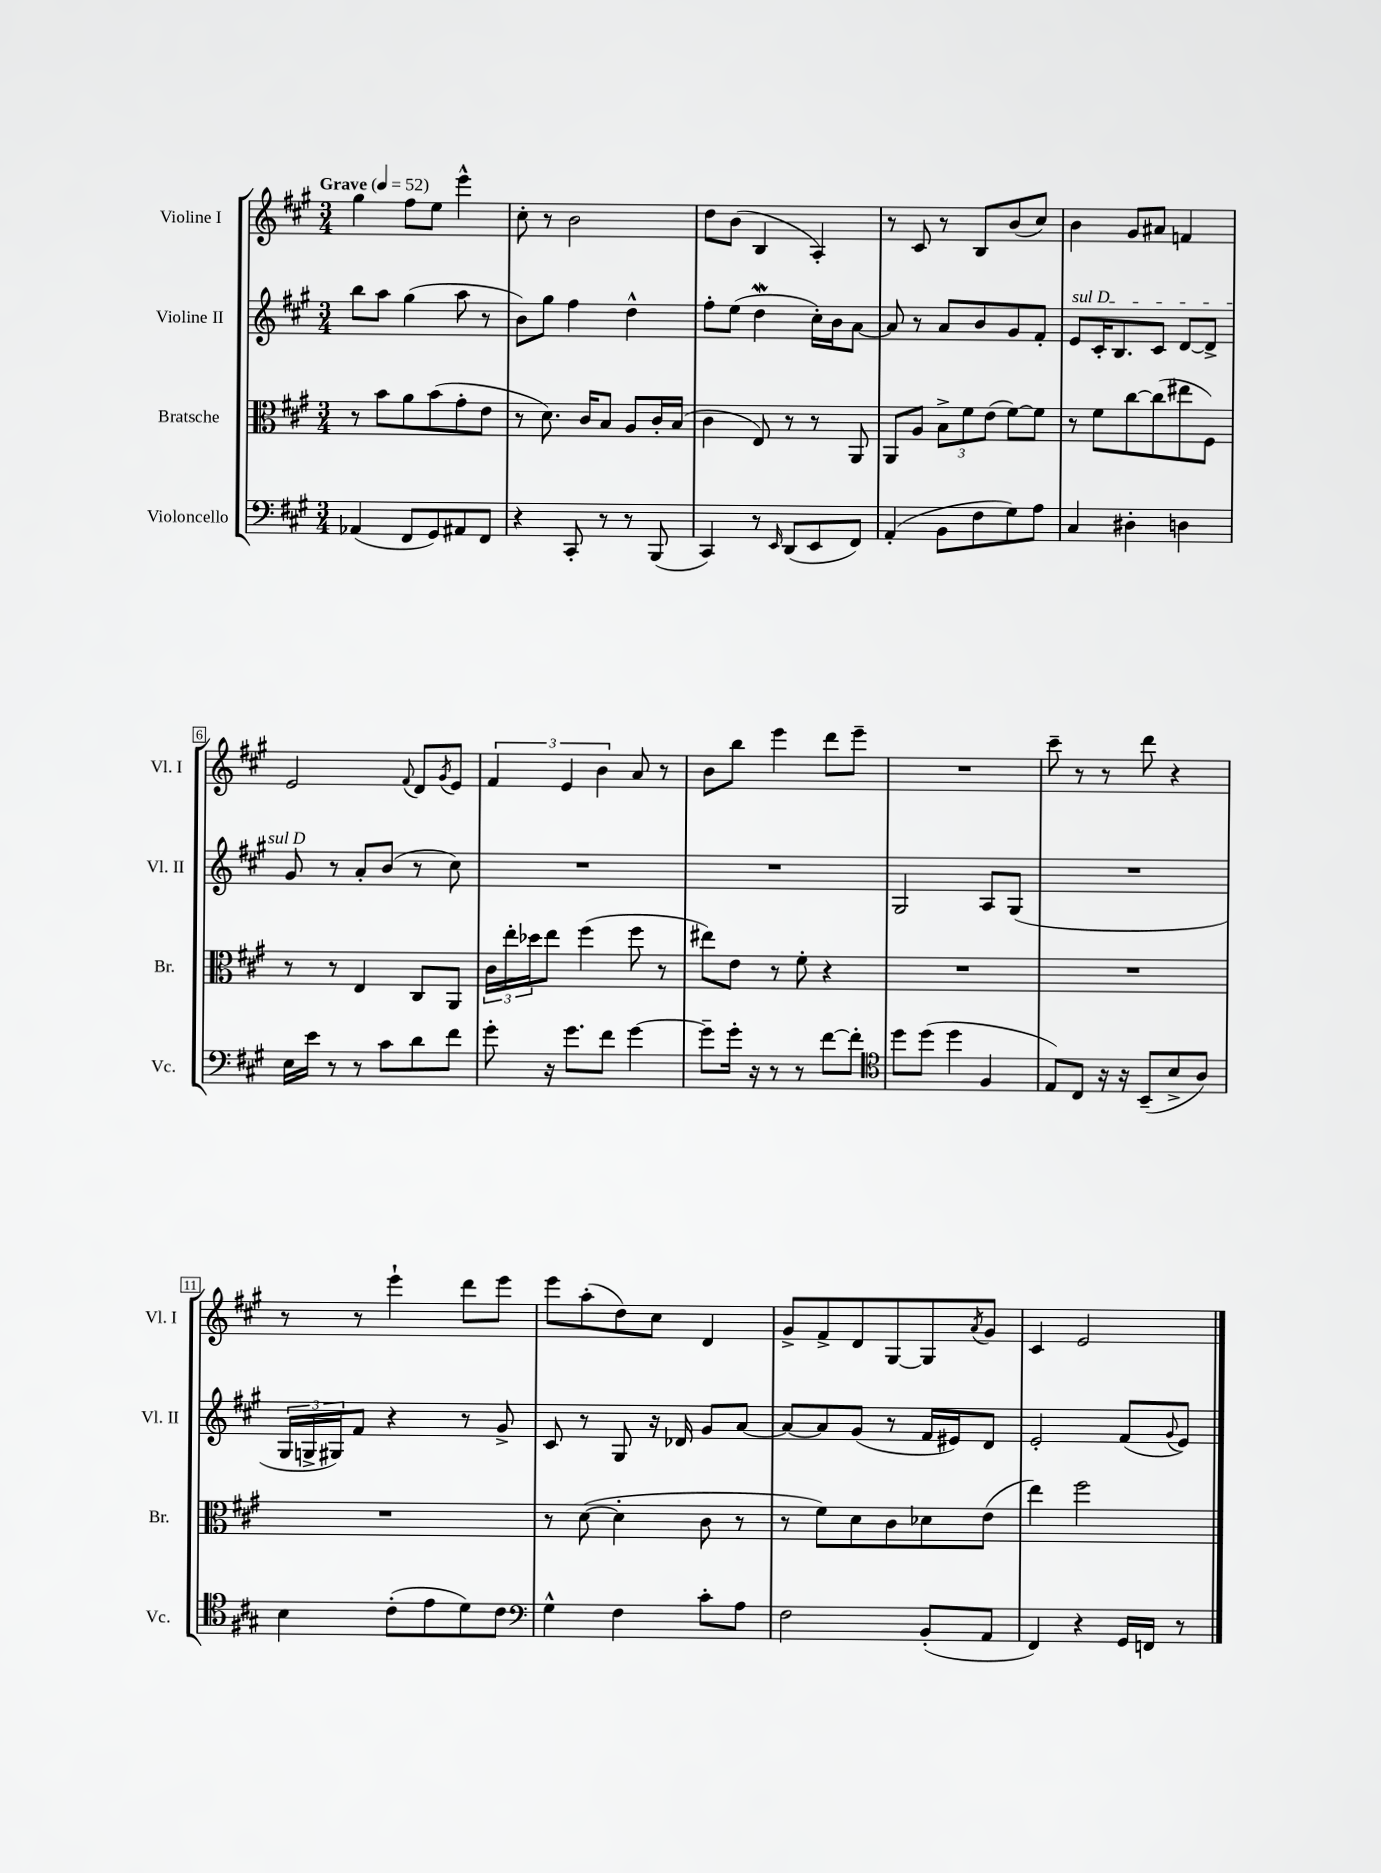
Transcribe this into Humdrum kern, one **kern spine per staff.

**kern	**kern	**kern	**kern
*staff4	*staff3	*staff2	*staff1
*clefF4	*clefC3	*clefG2	*clefG2
*k[f#c#g#]	*k[f#c#g#]	*k[f#c#g#]	*k[f#c#g#]
*M3/4	*M3/4	*M3/4	*M3/4
*MM52	*MM52	*MM52	*MM52
(4AA-/	8r	8bb\L	4gg#\
.	8b\L	8aa\J	.
8FF#/L	8a\	(4gg#\	8ff#\L
8GG#/)	(8b\	.	8ee\J
8AA#/	8g#'\	8aa\	4eee^^\
8FF#/J	8e\J	8r	.
=	=	=	=
4r	8r	8b\L)	8cc#'\
.	8.d\)	8gg#\J	8r
8CC#'/	.	4ff#\	2b\
.	16c#/LK	.	.
8r	8B/J	.	.
8r	8A/L	4dd^^\	.
(8BBB/	16c#'/L	.	.
.	(16B/JJ	.	.
=	=	=	=
4CC#/)	4c#\	8ff#'\L	8dd\L
.	.	(8ee\J	(8b\J
8r	8E/)	4dd\	4B/
16qqEE/	.	.	.
(8DD/L	8r	.	.
8EE/	8r	16cc#'\LL)	4A'/)
.	.	16b\J	.
8FF#/J)	8AA/	[8a\J	.
=	=	=	=
(4AA'/	8AA/L	8a/]	8r
.	8A/J	8r	8c#/
8BB\L	12B^\L	8a/L	8r
.	12f#\	.	.
8F#\	.	8b/	8B/L
.	(12e\J	.	.
8G#\)	[8f#\L)	8g#/	(8b/
8A\J	8f#\]J	8f#'/J	8cc#/J)
=	=	=	=
4C#/	8r	8e/L	4b\
.	8f#\L	16c#'/K	.
.	.	8.B/	.
4D#'\	[8cc#\	.	8g#/L
.	(8cc#\]	8c#/J	8a#/J
4D\	8ee#\	[8d/L	4f/
.	8F#\J)	8d^/]J	.
=	=	=	=
16E\LL	8r	8g#/	2e/
16e\JJ	.	.	.
8r	8r	8r	.
8r	4E/	8a'/L	.
8c#\L	.	(8b/J	.
.	.	.	8qqf#/
8d\	8C#/L	8r	8d/L
.	.	.	8qg#/
8f#\J	8AA/J	8cc#\)	8e/J
=	=	=	=
8g#'\	24c#\LL	2.r	6f#/
.	24ee'\	.	.
.	24dd-\J	.	.
16r	8ee\J	.	.
.	.	.	6e/
8.g#\L	.	.	.
.	(4ff#\	.	.
.	.	.	6b\
8f#\J	.	.	.
[4g#\	8ff#\	.	8a/
.	8r	.	8r
=	=	=	=
8g#~\]L	8ee#\L)	2.r	8b\L
16g#'\Jk	8e\J	.	8bb\J
16r	.	.	.
8r	8r	.	4eee\
8r	8f#'\	.	.
[8f#\L	4r	.	8ddd\L
8f#'\]J	.	.	8eee~\J
=	=	=	=
*clefC4	*	*	*
8dd\L	2.r	2G#/	2.r
(8dd\J	.	.	.
4dd\	.	.	.
4F#/	.	8A/L	.
.	.	(8G#/J	.
=	=	=	=
8E/L)	2.r	2.r	8ccc#~\
8C#/J	.	.	8r
16r	.	.	8r
16r	.	.	.
(8BB~/L	.	.	8ddd\
8B^/	.	.	4r
8A/J)	.	.	.
=	=	=	=
4B\	2.r	24G#/LL	8r
.	.	24G^/	.
.	.	24G#/J)	.
.	.	8f#/J	8r
(8c#'\L	.	4r	4eee`\
8e\	.	.	.
8d\)	.	8r	8ddd\L
8c#\J	.	8g#^/	8eee\J
=	=	=	=
*clefF4	*	*	*
4G#^^\	8r	8c#/	8eee\L
.	([8d\	8r	(8aa'\
4F#\	4d'\]	8G#/	8dd\)
.	.	16r	8cc#\J
.	.	16d-/	.
8c#'\L	8c#\	8g#/L	4d/
8A\J	8r	[8a/J	.
=	=	=	=
2F#\	8r	8a/_L	8g#^/L
.	8f#\L)	8a/]	8f#^/
.	8d\	(8g#/J	8d/
.	8c#\	8r	[8G#/
(8BB'/L	8d-\	16f#/LL	8G#/]
.	.	16e#/J)	.
.	.	.	8qa/
8AA/J	(8e\J	8d/J	8g#/J
=	=	=	=
4FF#/)	4ee\)	2e'/	4c#/
4r	2ff#\	.	2e/
16GG#/LL	.	(8f#/L	.
16FF/JJ	.	.	.
.	.	8qqg#/	.
8r	.	8e/J)	.
==	==	==	==
*-	*-	*-	*-
